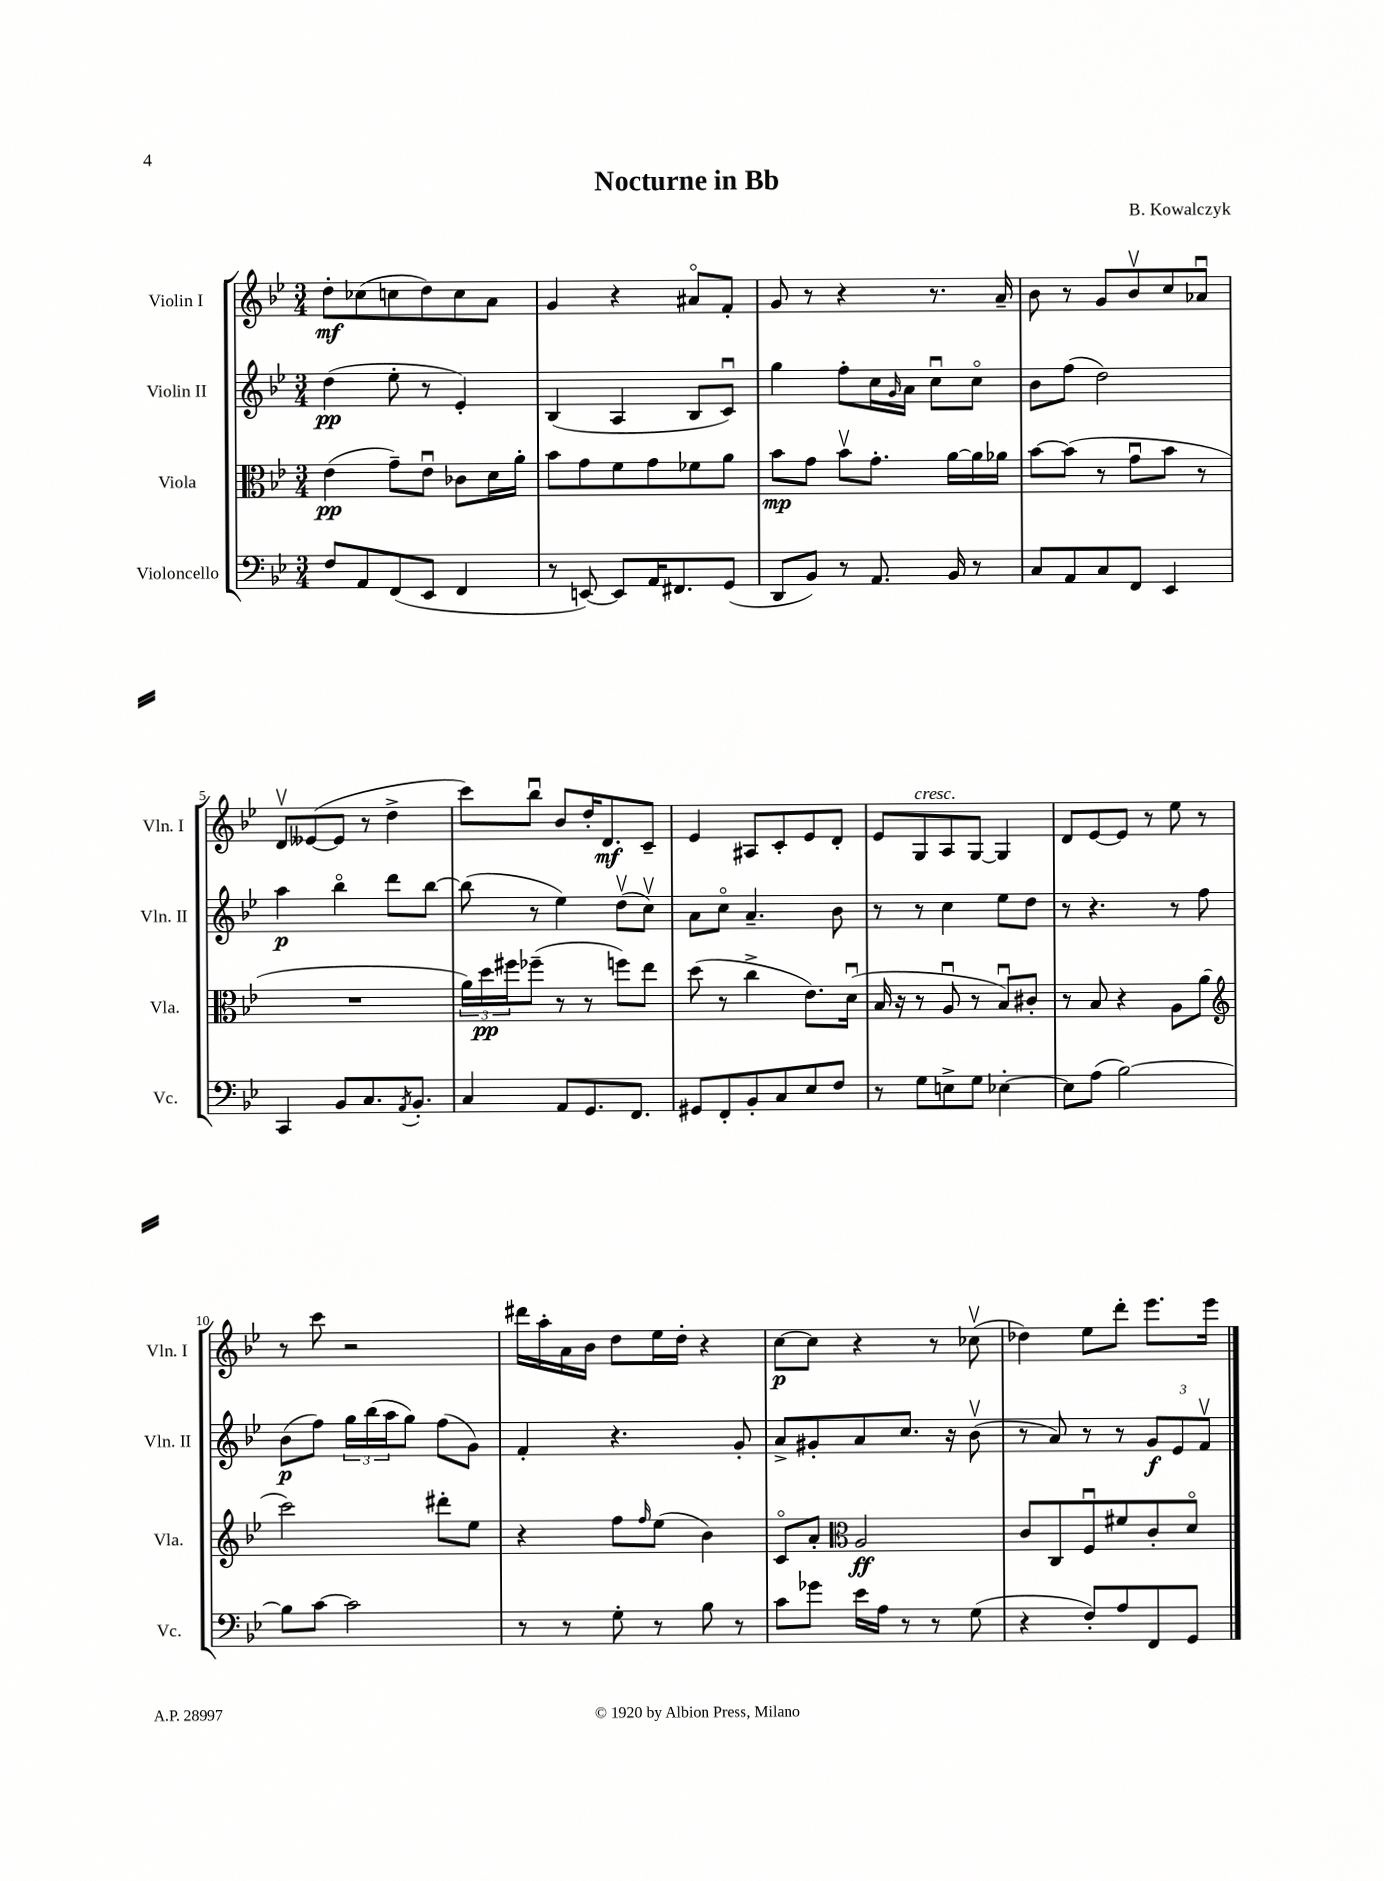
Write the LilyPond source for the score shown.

\header { title = "Nocturne in Bb" composer = "B. Kowalczyk" }
<<
\new StaffGroup <<
\new Staff = "s0" \with { instrumentName = "Violin I" shortInstrumentName = "Vln. I" } {
    \clef treble \key bes \major \numericTimeSignature \time 3/4
    d''8-.\mf ces''8( c''8 d''8) c''8 a'8 |
    g'4 r4 ais'8\flageolet f'8-. |
    g'8 r8 r4 r8. a'16-- |
    bes'8 r8 g'8 bes'8\upbow c''8 aes'8\downbow |
    d'8\upbow eeses'8~( eeses'8 r8 d''4-> |
    c'''8) bes''8\downbow bes'8 d''16-. d'8.\mf c'8-- |
    ees'4 ais8 c'8-. ees'8 d'8-. |
    ees'8 g8^\markup { \italic "cresc." } a8 g8~ g4 |
    d'8 ees'8~ ees'8 r8 ees''8 r8 |
    r8 c'''8 r2 |
    dis'''16 a''16-. a'16 bes'16 d''8 ees''16 d''16-. r4 |
    c''8~\p c''8 r4 r8 ces''8\upbow( |
    des''4) ees''8 d'''8-. ees'''8. ees'''16 \bar "|." |
}
\new Staff = "s1" \with { instrumentName = "Violin II" shortInstrumentName = "Vln. II" } {
    \clef treble \key bes \major \numericTimeSignature \time 3/4
    d''4\pp( ees''8-. r8 ees'4-.) |
    bes4( a4 bes8 c'8\downbow) |
    g''4 f''8-. c''16 \grace { g'16 } a'16 c''8\downbow c''8\flageolet |
    bes'8 f''8( d''2) |
    a''4\p bes''4\flageolet d'''8 bes''8~ |
    bes''8( r8 ees''4) d''8\upbow( c''8\upbow) |
    a'8 c''8\flageolet a'4.-- bes'8 |
    r8 r8 c''4 ees''8 d''8 |
    r8 r4. r8 f''8 |
    bes'8\p( f''8) \tuplet 3/2 { g''16 bes''16( a''16 } g''8) f''8( g'8) |
    f'4-. r4. g'8-. |
    a'8-> gis'8-. a'8 c''8. r16 bes'8\upbow( |
    r8 a'8) r8 r8 \tuplet 3/2 { g'8\f ees'8 f'8\upbow } \bar "|." |
}
\new Staff = "s2" \with { instrumentName = "Viola" shortInstrumentName = "Vla." } {
    \clef alto \key bes \major \numericTimeSignature \time 3/4
    ees'4\pp( g'8--) ees'8\downbow ces'8 d'16 a'16-. |
    bes'8 g'8 f'8 g'8 fes'8 a'8 |
    bes'8\mp g'8 bes'8\upbow g'8.-. a'16~ a'16 aes'16 |
    bes'8~ bes'8( r8 g'8\downbow bes'8 r8 |
    R2. |
    \tuplet 3/2 { a'16) d''16\pp fis''16 } fes''8--( r8 r8 f''8) ees''8 |
    d''8( r8 c''4-> ees'8.) d'16\downbow( |
    bes16 r16 r8 a8\downbow r8 bes8\downbow) cis'8-. |
    r8 bes8 r4 a8 a'8( |
    \clef treble c'''2) dis'''8-. ees''8 |
    r4 f''8 \grace { f''16 } ees''8( bes'4) |
    c'8\flageolet a'8-. \clef alto a2\ff |
    c'8 c8 f8\downbow fis'8 c'8-. d'8\flageolet \bar "|." |
}
\new Staff = "s3" \with { instrumentName = "Violoncello" shortInstrumentName = "Vc." } {
    \clef bass \key bes \major \numericTimeSignature \time 3/4
    f8 a,8 f,8( ees,8 f,4 |
    r8 e,8~) e,8 a,16 fis,8. g,8( |
    d,8 bes,8) r8 a,8. bes,16 r8 |
    c8 a,8 c8 f,8 ees,4 |
    c,4 bes,8 c8. \acciaccatura { a,8 } bes,8.-. |
    c4 a,8 g,8. f,8. |
    gis,8 f,8-. bes,8-. c8 ees8 f8 |
    r8 g8 e8-> g8 ees4~-. |
    ees8 a8( bes2~) |
    bes8 c'8~ c'2 |
    r8 r8 g8-. r8 bes8 r8 |
    c'8 ges'8 ees'16 a16 r8 r8 g8( |
    r4 f8-.) a8 f,8 g,8 \bar "|." |
}
>>
>>
